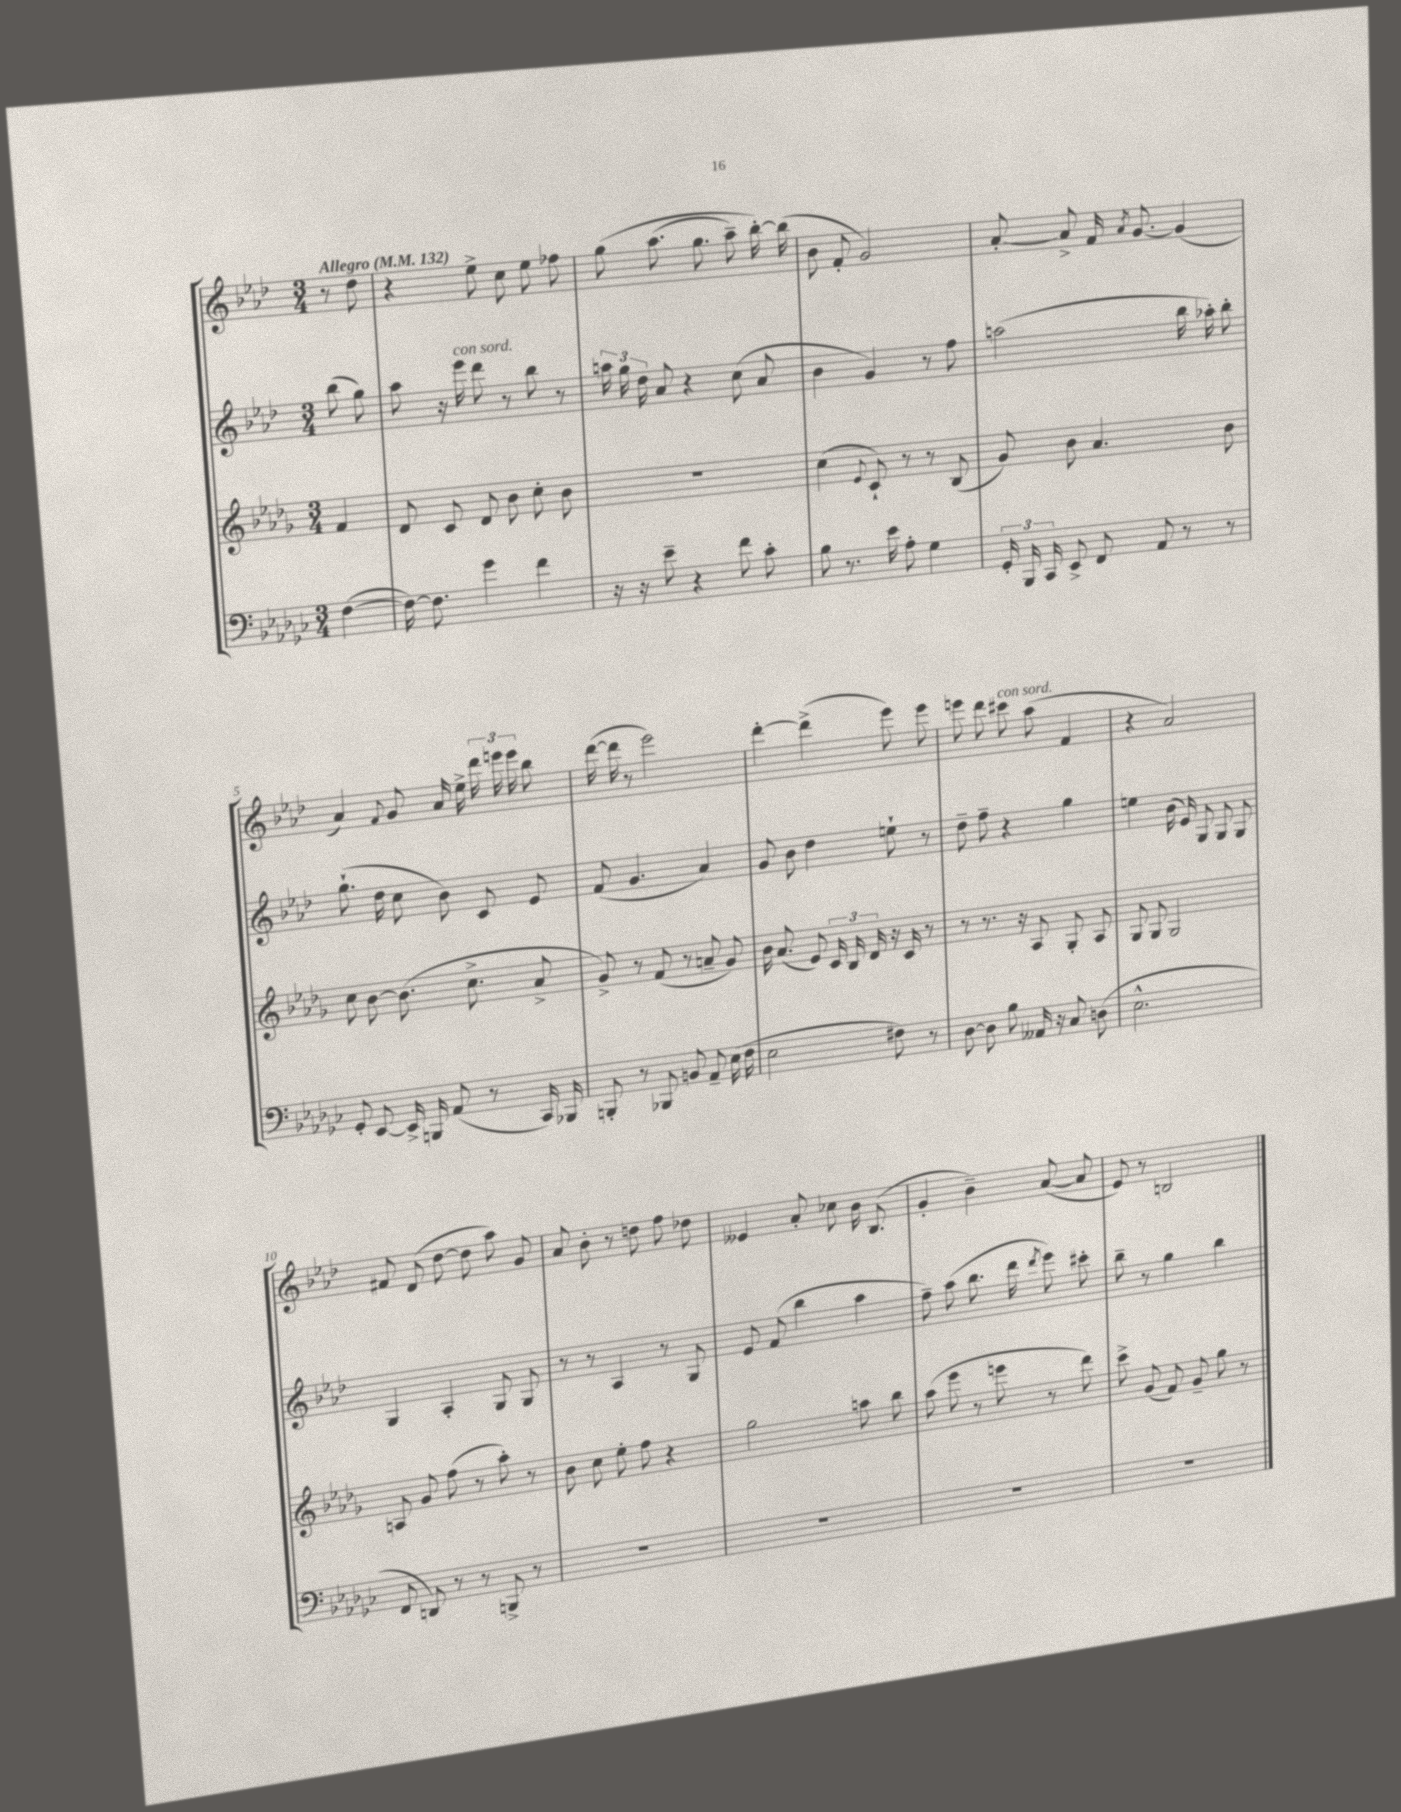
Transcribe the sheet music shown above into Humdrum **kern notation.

**kern	**kern	**kern	**kern
*part4	*part3	*part2	*part1
*staff4	*staff3	*staff2	*staff1
*clefF4	*clefG2	*clefG2	*clefG2
*k[b-e-a-d-g-c-]	*k[b-e-a-d-g-]	*k[b-e-a-d-]	*k[b-e-a-d-]
*M3/4	*M3/4	*M3/4	*M3/4
*MM132	*MM132	*MM132	*MM132
=	=	=	=
!	!	!	!LO:TX:a:B:t=Allegro
([4F\	4f/	(8bb-\	8r
.	.	8gg\)	8dd-\
=1	=1	=1	=1
16F\_)	8d-/	8aa-\	4r
8.F\]	.	.	.
.	8c/	16r	.
!	!	!LO:TX:a:i:t=con sord.	!
.	.	16eee-\	.
4g-\	8d-/	8ddd-\	8ee-^\
.	8b-\	8r	8cc\
4f\	8cc'\	8bb-\	8ee-\
.	8b-\	8r	8ff-X\
=2	=2	=2	=2
16r	2.r	24aan\	(8gg\
.	.	24gg\	.
16r	.	.	.
.	.	24dd-\	.
8e-~\	.	8a-/	(8.aa-\
4r	.	4r	.
.	.	.	8.gg\
8f\	.	(8cc\	8aa-~\)
8c-'\	.	8a-/	[16bb-'\)
.	.	.	(16bb-\]
=3	=3	=3	=3
8B-\	(4cc\	4b-\	8b-\
8.r	.	.	8f'/
.	8qqe-/	.	.
.	8c`/)	4g/)	2g/)
16e-\	.	.	.
8A-'\	8r	.	.
4G-\	8r	8r	.
.	(8B-/	8ff\	.
=4	=4	=4	=4
24GG-'/	8g-/)	(2aan\	[8a-'/
24BBB-/	.	.	.
24CC-/	.	.	.
8EE-^/	8b-\	.	8a-^/]
8FF/	4.a-/	.	16f/
.	.	.	8qa-/
.	.	.	[8.g/
8AA-/	.	.	.
8r	.	16bb-\	(4g/]
.	.	16aa-X'\)	.
8r	8b-\	8bb-'\	.
!!LO:LB:g=z
=5	=5	=5	=5
8GG-'/	8cc\	(8.gg`\	4a-/)
[8EE-/	[8b-\	.	.
.	.	16dd-\	.
.	.	.	8qqf/
16EE-^/]	(8.b-\]	8cc\	8g/
16BBBn/	.	.	.
(8AA-/	.	8b-\)	16a-/
.	8.cc^\	.	16ee-^\
8r	.	8c/	24ddd-\
.	.	.	24eeen\
.	.	.	24eee\
16CC-/)	8a-^/	8e-/	8bb-\
16BBB-X/	.	.	.
=6	=6	=6	=6
8BBBn'/	8g-^/)	(8f/	([16ddd-\
.	.	.	16ddd-\]
8r	8r	4.g/	8r
8BBB-X/	(8f/	.	2eee-\)
8BBn/	8r	.	.
8AA-~/	8an~/	4a-/)	.
(16E-\	8g-/)	.	.
16F\	.	.	.
=7	=7	=7	=7
2E-\	16b-\	8g/	[4ddd-'\
.	(8.a-/	.	.
.	.	8b-\	.
.	8e-/)	4dd-\	(4ddd-^\]
.	24c/	.	.
.	24B-/	.	.
.	24d-/	.	.
8F#X\)	16r	8een`\	8eee-\)
.	16c/	.	.
8r	8r	8r	8eee-\
=8	=8	=8	=8
[8D-\	8r	8dd-~\	8eeen\
8D-\]	8.r	8ff~\	8ddd-\
!	!	!	!LO:TX:a:i:t=con sord.
8B-\	.	4r	8ccc#X\
.	16r	.	.
16AA--X/	8A-/	.	(8aa-\
16r	.	.	.
8C-/	8G-'/	4gg\	4f/
(8Dn\	8A-/	.	.
=9	=9	=9	=9
2.E-^^\	8G-/	4een\	4r
.	8G-/	.	.
.	2G-/	(16b-\	2a-/)
.	.	16e-/)	.
.	.	8G/	.
.	.	8G/	.
.	.	8G/	.
!!LO:LB:g=z
=10	=10	=10	=10
8FF/	8An/	4G/	8f#X/
8DDn/)	8g-/	.	(8d-/
8r	(8ff\	4A-'/	[8dd-\
8r	8r	.	8dd-\]
8BBBn^/	8aa-'\)	8G/	8aa-\)
8r	8r	8G/	8g/
=11	=11	=11	=11
2.r	8b-\	8r	8a-/
.	8cc\	8r	8b-'\
.	8ee-'\	4A-/	8r
.	8ff\	.	8ddn\
.	4r	8r	8ff\
.	.	8G/	8dd-X\
=12	=12	=12	=12
2.r	2gg-\	8e-/	4e--X/
.	.	(8f/	.
.	.	4bb-\	8a-'/
.	.	.	8cc-X\
.	8aan\	4aa-\	16b-\
.	.	.	(8.B-/
.	8bb-\	.	.
=13	=13	=13	=13
2.r	(8aa-\	8ff~\)	4g'/
.	8eee-\	(8aa-\	.
.	8r	8.bb-\	4b-~\)
.	8eeen\	.	.
.	.	16ddd-\	.
.	.	8qddd-/	.
.	8r	8eee-\)	([8a-/
.	8ddd-\)	8ccc#X'\	8a-/]
=14	=14	=14	=14
2.r	8ccc^\	8bb-~\	8e-/)
.	(8g-/	8r	8r
.	8f/)	4gg\	2Bn/
.	8g-~/	.	.
.	8gg-\	4bb-\	.
.	8r	.	.
==	==	==	==
*-	*-	*-	*-
